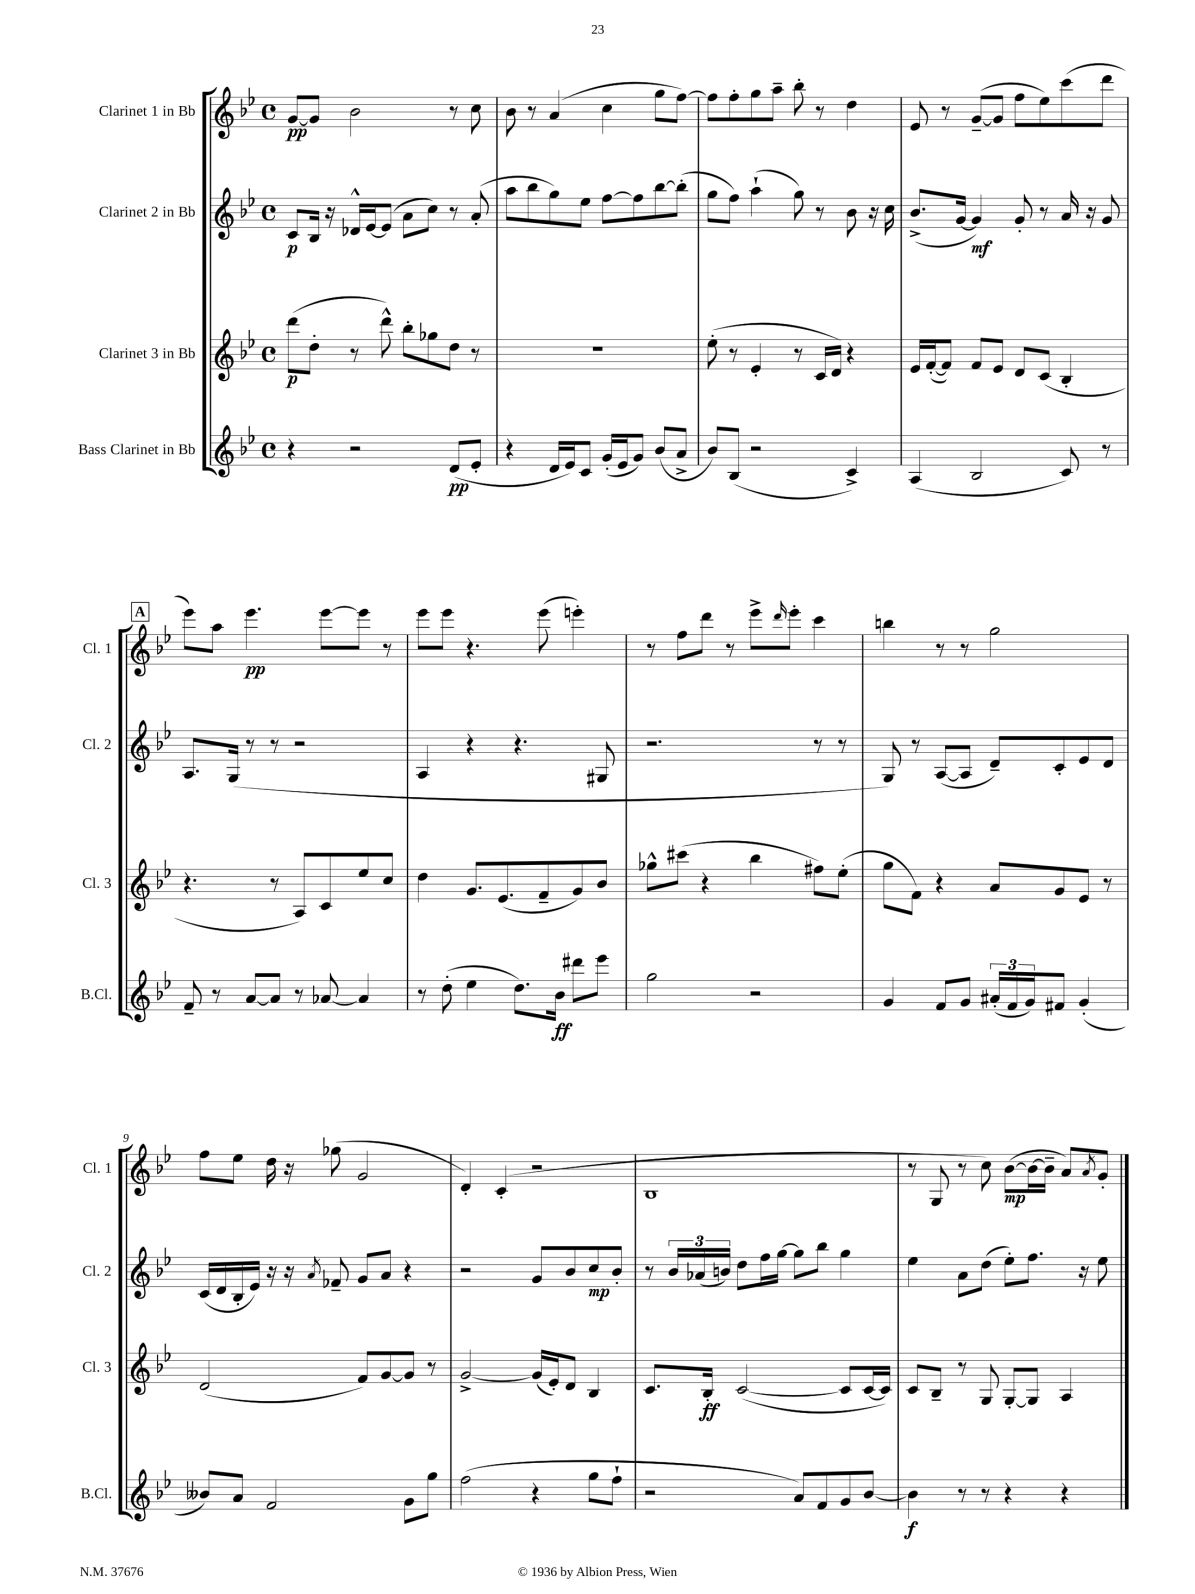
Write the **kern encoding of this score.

**kern	**kern	**kern	**kern
*staff4	*staff3	*staff2	*staff1
*clefG2	*clefG2	*clefG2	*clefG2
*k[b-e-]	*k[b-e-]	*k[b-e-]	*k[b-e-]
*M4/4	*M4/4	*M4/4	*M4/4
*met(c)	*met(c)	*met(c)	*met(c)
4r	(8ddd	8c	[8g
.	8dd'	16B-	8g]
.	.	16r	.
2r	8r	16d-^^	2b-
.	.	[16e-	.
.	8ddd^^)	(8e-]	.
.	8bb-'	8a	.
.	8gg-	8cc)	.
(8d	8dd	8r	8r
8e-'	8r	(8a'	8cc
=	=	=	=
4r	1r	8aa	8b-
.	.	8bb-	8r
16d	.	8gg)	(4a
16e-)	.	.	.
8c	.	8ee-	.
(16g'	.	[8ff	4cc
16e-	.	.	.
8g)	.	8ff]	.
(8b-	.	[8bb-	8gg
8a^	.	(8bb-']	[8ff)
=	=	=	=
8b-)	(8ee-'	8gg	8ff]
(8B-	8r	8ff)	8ff'
2r	4e-'	(4aa`	8gg
.	.	.	8aa~
.	8r	8gg)	8bb-'
.	16c	8r	8r
.	16d)	.	.
4c^)	4r	8b-	4dd
.	.	16r	.
.	.	16cc	.
=	=	=	=
(4A	16e-	(8.b-^	8e-
.	([16f'	.	.
.	8f])	.	8r
.	.	[16g	.
2B-	8f	4g])	([8g~
.	8e-	.	8g]
.	8d	8g'	8ff
.	(8c	8r	8ee-)
8c)	4B-'	16a	(8ccc
.	.	16r	.
8r	.	8g	8ddd
=	=	=	=
8f~	4.r	8.A	8eee-)
8r	.	.	8aa
.	.	(16G	.
[8a	.	8r	4.eee-
8a]	8r	8r	.
8r	8A)	2r	.
[8a-	8c	.	[8eee-
4a-]	8ee-	.	8eee-]
.	8cc	.	8r
=	=	=	=
8r	4dd	4A	8eee-
(8dd'	.	.	8eee-
4ee-	8.g	4r	4.r
.	(8.e-	.	.
8.dd)	.	4.r	.
.	8f~	.	(8eee-
16b-	.	.	.
8ddd#	8g)	.	4eee')
8eee-	8b-	8G#	.
=	=	=	=
2gg	8gg-^^	2.r	8r
.	(8ccc#	.	8ff
.	4r	.	8ddd
.	.	.	8r
2r	4bb-	.	8eee-^
.	.	.	16qqddd
.	.	.	8eee-'
.	8ff#)	8r	4ccc
.	(8ee-'	8r	.
=	=	=	=
4g	8gg	8G)	4bb
.	8f)	8r	.
8f	4r	([8A	8r
8g	.	8A]	8r
(24a#'	8a	8d~)	2gg
24f	.	.	.
24g)	.	.	.
8f#	8g	8c'	.
(4g'	8e-	8e-	.
.	8r	8d	.
=	=	=	=
8b--)	(2d	(16c	8ff
.	.	16d	.
8a	.	16B-'	8ee-
.	.	16e-)	.
2f	.	16r	16dd
.	.	16r	16r
.	.	8qa	.
.	.	8f-~	(8gg-
.	8f)	8g	2g
.	[8g	8a	.
8g	8g]	4r	.
8gg	8r	.	.
=	=	=	=
(2ff	[2g^	2r	4d')
.	.	.	(4c'
4r	(16g]	8g	2r
.	16e-')	.	.
.	8d	8b-	.
8gg	4B-	8cc	.
8ff`	.	8b-'	.
=	=	=	=
2r	8.c	8r	1B-
.	.	24b-	.
.	.	(24a-	.
.	16B-'	.	.
.	.	24b)	.
.	([2c	8dd	.
.	.	16ff	.
.	.	[16gg	.
8a)	.	8gg]	.
8f	.	8bb-	.
8g	8c]	4gg	.
[8b-	[16c	.	.
.	16c])	.	.
=	=	=	=
4b-]	8c	4ee-	8r
.	8B-~	.	8G
8r	8r	8a	8r
8r	8G	(8dd	8cc)
4r	[8G'	8ee-')	([8b-
.	8G]	8.ff	16b-_
.	.	.	16b-~]
4r	4A	.	8a)
.	.	16r	.
.	.	.	8qa
.	.	8ee-	8g'
==	==	==	==
*-	*-	*-	*-
